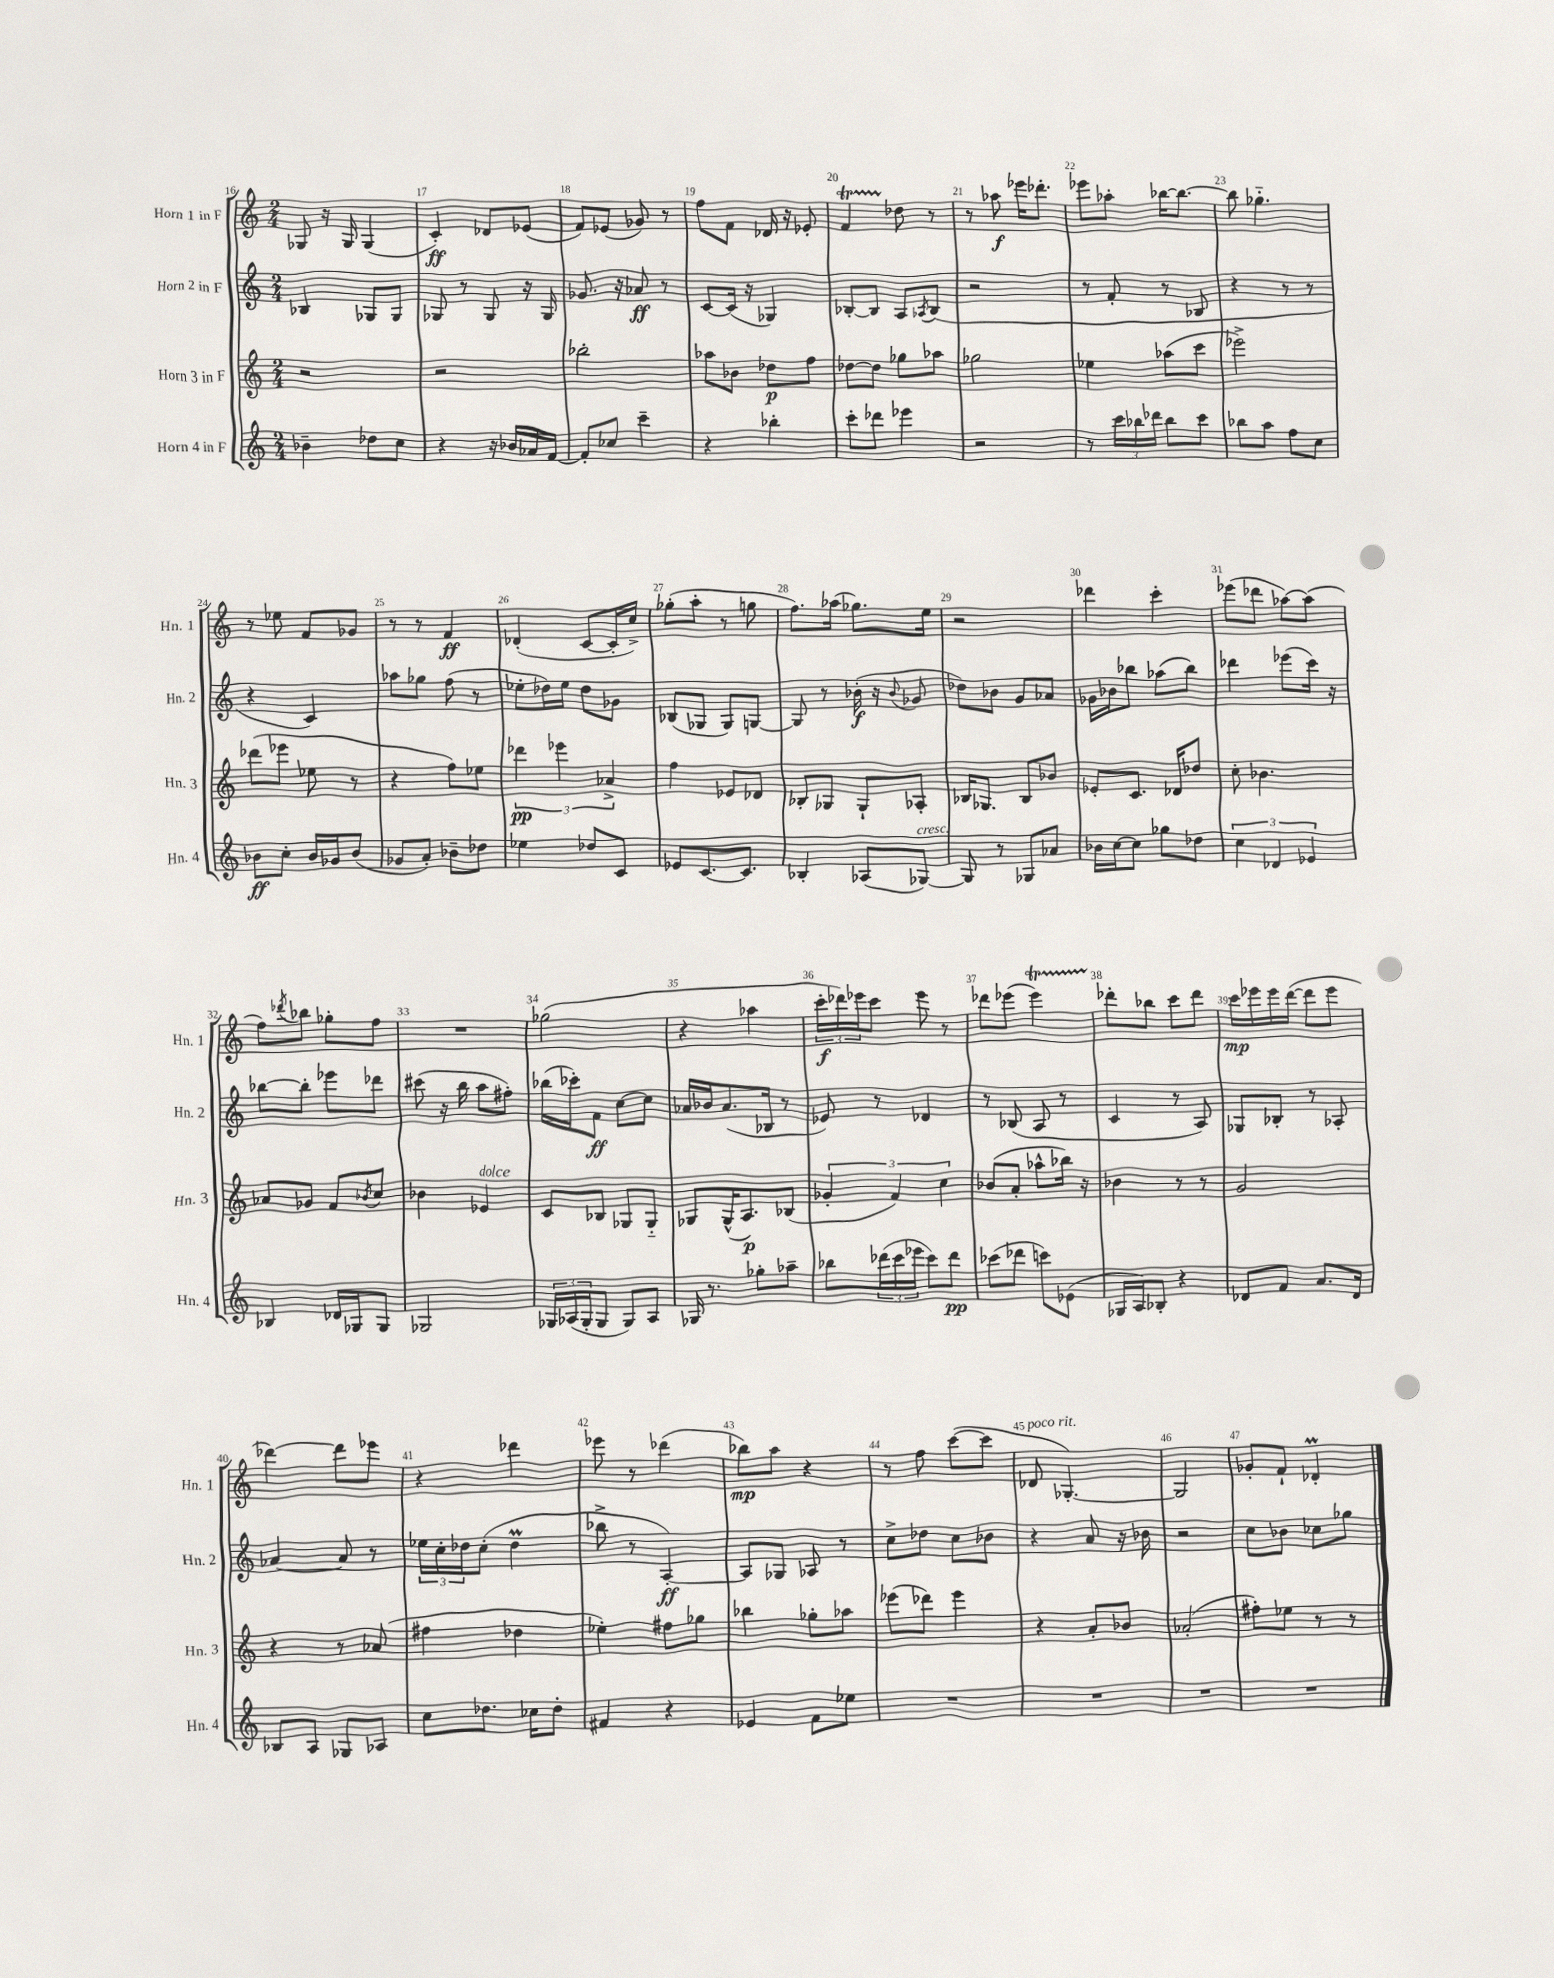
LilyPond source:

<<
\new StaffGroup <<
\new Staff = "s0" \with { instrumentName = "Horn 1 in F" shortInstrumentName = "Hn. 1" } {
    \clef treble \key c \major \numericTimeSignature \time 2/4
    ges8 r16 ges16 ges4( |
    c'4-.\ff) des'8 ees'8( |
    f'8) ees'8( ges'8) r8 |
    f''8 f'8 des'16 r16 ees'8-. |
    f'4\startTrillSpan des''8\stopTrillSpan r8 |
    r8 aes''8\f ees'''16 des'''8.-. |
    ees'''8 aes''8-. bes''16~ bes''8.~ |
    bes''8 ges''4.-_ |
    r8 ees''8 f'8 ges'8 |
    r8 r8 f'4\ff |
    des'4-.( c'8~ c'16-. c''16->) |
    ges''8-.( a''8-. r8 g''8 |
    f''8.) aes''16( ges''8.) e''16 |
    r2 |
    des'''4 c'''4-. |
    ees'''8( des'''8 aes''8~) aes''8( |
    f''8) \acciaccatura { des'''8 } bes''8 ges''8-. f''8 |
    R2 |
    ges''2( |
    r4 aes''4 |
    \tuplet 3/2 { c'''16-.\f des'''16) ees'''16 } c'''8 ees'''8 r8 |
    des'''8 ees'''8( ees'''4\startTrillSpan) |
    des'''8-.\stopTrillSpan bes''8 c'''8 des'''8 |
    c'''16\mp ees'''16 ees'''16 d'''16~( d'''8 ees'''8 |
    des'''4~) des'''8 ees'''8 |
    r4 des'''4 |
    ees'''8 r8 des'''4( |
    bes''8\mp) a''8 r4 |
    r8 f''8 c'''8~( c'''8 |
    des'8^\markup { \italic "poco rit." } ges4.~-.) |
    ges2 |
    ges'8-. f'8-! des'4-.\prall \bar "|." |
}
\new Staff = "s1" \with { instrumentName = "Horn 2 in F" shortInstrumentName = "Hn. 2" } {
    \clef treble \key c \major \numericTimeSignature \time 2/4
    bes4 ges8 ges8 |
    ges8 r8 ges8 r16 ges16 |
    ges'8. r16 aes'8\ff r8 |
    c'8~ c'16( r16 ges4) |
    bes8~-. bes8 a8 \acciaccatura { aes8 } bes8( |
    r2 |
    r8 f'8-. r8 bes8 |
    r4 r8 r8 |
    r4 c'4) |
    aes''8 ges''8 f''8( r8 |
    ees''8-. des''16) ees''16 des''8 ges'8 |
    bes8( ges8 ges8) g8~ |
    g8 r8 bes'16-.\f( r16 \appoggiatura { bes'8 } ges'8 |
    des''8) bes'8 g'8 aes'8 |
    ges'16 bes'16 bes''8 aes''8( bes''8) |
    des'''4 ees'''8( c'''16) r16 |
    bes''8~ bes''8-. ees'''8 des'''8 |
    cis'''8( r16 b''16 a''8 fis''8-.) |
    bes''16( ces'''16-.) f'8\ff c''8~ c''8 |
    aes'16 bes'16 aes'8.( bes16 r8 |
    ees'8) r8 des'4 |
    r8 bes8( a8 r8 |
    c'4 r8 a8) |
    ges8 bes8-. r8 aes8-. |
    aes'4~ aes'8 r8 |
    \tuplet 3/2 { ees''16 c''16-. des''16 } c''8-.( des''4\prall |
    bes''8-> r8 a4~-.\ff) |
    a8 ges8 aes8 r8 |
    c''8-> des''8 c''8 bes'8 |
    r4 a'8 r16 bes'16 |
    r2 |
    c''8 bes'8 ces''8 ges''8 \bar "|." |
}
\new Staff = "s2" \with { instrumentName = "Horn 3 in F" shortInstrumentName = "Hn. 3" } {
    \clef treble \key c \major \numericTimeSignature \time 2/4
    r2 |
    r2 |
    bes''2-. |
    aes''8 bes'8 des''8\p f''8 |
    des''8~ des''8 ges''8 aes''8 |
    ges''2 |
    ees''4 aes''8( c'''8 |
    ees'''2->) |
    des'''8( ees'''8 ees''8 r8 |
    r4 f''8) ees''8 |
    \tuplet 3/2 { des'''4\pp ees'''4 aes'4-> } |
    f''4 ees'8 des'8 |
    bes8-. ges8 ges8-! aes8-. |
    bes16 ges8. bes8 bes'8 |
    ees'8-. c'8. des'16 des''8 |
    c''8-. bes'4. |
    aes'8 ges'8 f'8 \acciaccatura { bes'8 } c''8 |
    bes'4 ees'4^\markup { \italic "dolce" } |
    c'8 bes8 ges8 ges8-_ |
    ges8 ges16-^( a8.\p) bes8( |
    \tuplet 3/2 { ges'4-. f'4) c''4 } |
    bes'8( a'8-. aes''8-^ bes''16) r16 |
    bes'4 r8 r8 |
    g'2 |
    r4 r8 aes'8( |
    fis''4 des''4 |
    ees''4-.) fis''8 ges''8 |
    bes''4 ges''8-. aes''8 |
    ees'''8( des'''8) ees'''4 |
    r4 a'8-. bes'8 |
    aes'2-.( |
    fis''8-.) ees''8 r8 r8 \bar "|." |
}
\new Staff = "s3" \with { instrumentName = "Horn 4 in F" shortInstrumentName = "Hn. 4" } {
    \clef treble \key c \major \numericTimeSignature \time 2/4
    bes'4-- des''8 c''8 |
    r4 r16 bes'16 aes'16 f'16~ |
    f'8-. ces''8 c'''4-- |
    r4 bes''4-. |
    c'''8-. des'''8 ees'''4 |
    r2 |
    r8 \tuplet 3/2 { c'''16 bes''16 des'''16 } bes''8 c'''8 |
    bes''8 a''8 f''8 c''8 |
    bes'8\ff c''8-. bes'16 ges'16 bes'8( |
    ges'8 a'8-.) bes'8-- des''8 |
    ees''4 des''8 c'8 |
    ees'8 c'8.~ c'8. |
    bes4-. aes8( ges8~^\markup { \italic "cresc." }) |
    ges8 r8 ges8 aes'8 |
    bes'16 c''16~ c''8 ges''8 des''8 |
    \tuplet 3/2 { c''4 des'4 ees'4 } |
    bes4 des'16 ges16 ges8 |
    ges2 |
    \tuplet 3/2 { ges16 aes16( ges16-. } ges8 ges8) aes8 |
    ges16 r8. ges''8-. aes''8-- |
    bes''8 \tuplet 3/2 { des'''16( c'''16 ees'''16 } c'''8) des'''8\pp |
    ces'''8( des'''8 c'''8) ees'8( |
    ges16 a16) bes8-. r4 |
    des'8 f'8 a'8. des'16 |
    bes8 a8 ges8 aes8 |
    c''8 des''8. ces''16 des''8-. |
    fis'4 r4 |
    ees'4 f'8 ees''8 |
    R2 |
    R2 |
    R2 |
    R2 \bar "|." |
}
>>
>>
\layout { \context { \Score currentBarNumber = #16 \override BarNumber.break-visibility = ##(#f #t #t) barNumberVisibility = #all-bar-numbers-visible } }
